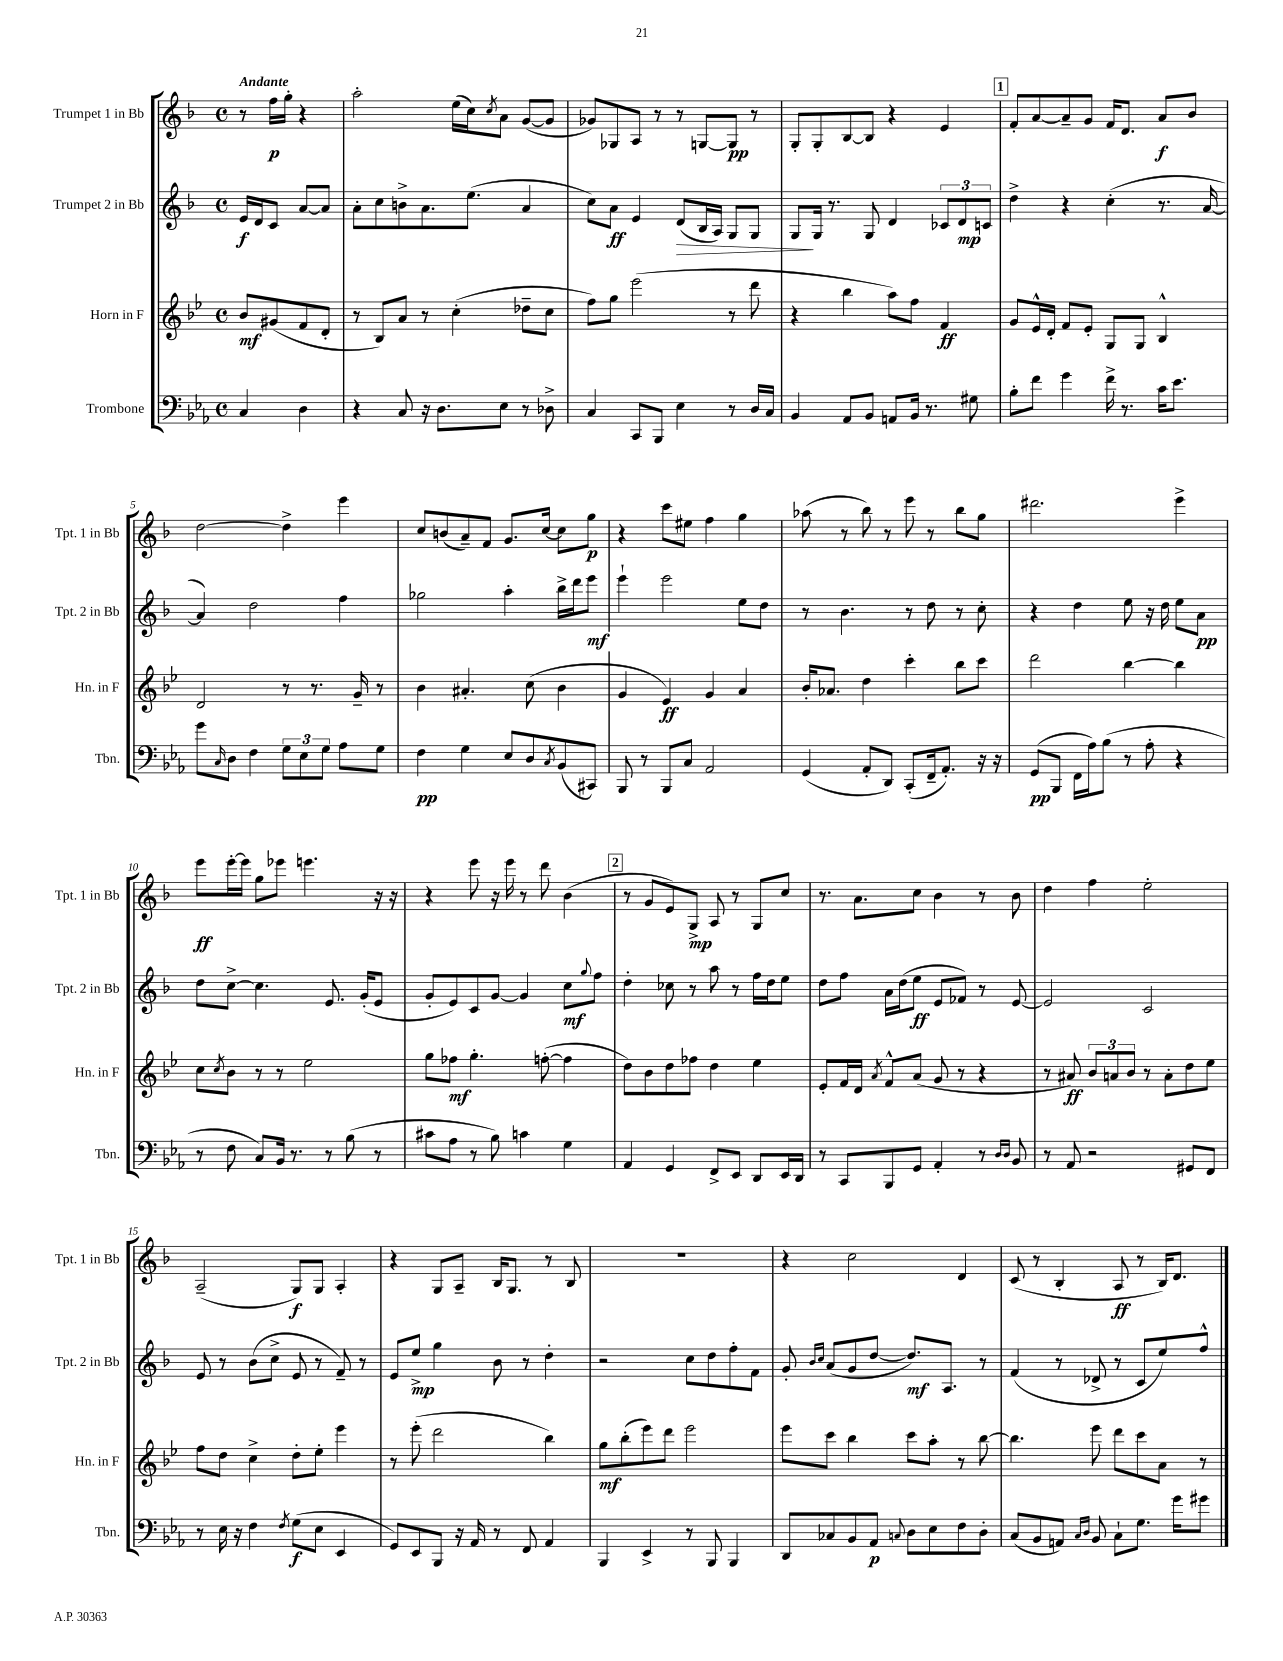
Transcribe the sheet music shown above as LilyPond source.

<<
\new StaffGroup <<
\new Staff = "s0" \with { instrumentName = "Trumpet 1 in Bb" shortInstrumentName = "Tpt. 1 in Bb" } {
    \clef treble \key f \major \defaultTimeSignature \time 4/4 \partial 2 \tempo "Andante"
    r8 f''16\p g''16-. r4 |
    a''2-. e''16( c''16) \acciaccatura { c''8 } a'8 g'8~( g'8 |
    ges'8) ges8 a8 r8 r8 g8~ g8\pp r8 |
    g8-. g8-. bes8~ bes8 r4 e'4 |
    \mark \markup { \box "1" } f'8-. a'8~ a'8-- g'8 f'16 d'8. a'8\f bes'8 |
    d''2~ d''4-> e'''4 |
    c''8 b'8( a'8--) f'8 g'8. c''16~ c''8 g''8\p |
    r4 c'''8 eis''8 f''4 g''4 |
    aes''8( r8 bes''8) r8 e'''8 r8 bes''8 g''8 |
    dis'''2. e'''4-> |
    e'''8\ff e'''16~-. e'''16 g''8 ees'''8 e'''4. r16 r16 |
    r4 e'''8 r16 e'''16 r8 d'''8 bes'4( |
    \mark \markup { \box "2" } r8 g'8 e'8) g8->\mp a8 r8 g8 c''8 |
    r8. a'8. c''8 bes'4 r8 bes'8 |
    d''4 f''4 e''2-. |
    a2--( g8\f) g8 a4-. |
    r4 g8 a8-- bes16 g8. r8 bes8 |
    r1 |
    r4 c''2 d'4 |
    c'8( r8 bes4-. a8\ff r8 bes16) d'8. \bar "|." |
}
\new Staff = "s1" \with { instrumentName = "Trumpet 2 in Bb" shortInstrumentName = "Tpt. 2 in Bb" } {
    \clef treble \key f \major \defaultTimeSignature \time 4/4 \partial 2
    e'16\f d'16 c'8 a'8~ a'8 |
    a'8-. c''8 b'8-> a'8. e''8.( a'4 |
    c''8) a'8\ff e'4 d'8\>( bes16 a16) g8 g8 |
    g8\! g16 r8. g8 d'4 \tuplet 3/2 { ces'8 d'8\mp c'8 } |
    \mark \markup { \box "1" } d''4-> r4 c''4-.( r8. a'16~ |
    a'4) d''2 f''4 |
    ges''2 a''4-. bes''16-> d'''16 e'''8\mf |
    e'''4-! e'''2 e''8 d''8 |
    r8 bes'4. r8 d''8 r8 c''8-. |
    r4 d''4 e''8 r16 d''16 e''8 a'8\pp |
    d''8 c''8~-> c''4. e'8. g'16-.( e'8 |
    g'8-. e'8) c'8 g'8~ g'4 c''8\mf \appoggiatura { g''8 } f''8 |
    \mark \markup { \box "2" } d''4-. ces''8 r8 a''8 r8 f''16 d''16 e''8 |
    d''8 f''8 a'16 d''16( e''8\ff e'8 fes'8) r8 e'8~ |
    e'2 c'2 |
    e'8 r8 bes'8( c''8-> e'8 r8 f'8--) r8 |
    e'8 e''8->\mp g''4 bes'8 r8 d''4-. |
    r2 c''8 d''8 f''8-. f'8 |
    g'8-. \grace { bes'16 c''16 } a'8( g'8 d''8~ d''8.\mf) a8. r8 |
    f'4( r8 des'8-> r8 c'8 e''8) f''8-^ \bar "|." |
}
\new Staff = "s2" \with { instrumentName = "Horn in F" shortInstrumentName = "Hn. in F" } {
    \clef treble \key bes \major \defaultTimeSignature \time 4/4 \partial 2
    bes'8\mf gis'8( f'8 d'8-. |
    r8 bes8) a'8 r8 c''4-.( des''8-- c''8 |
    f''8) g''8 ees'''2( r8 d'''8 |
    r4 bes''4 a''8) f''8 f'4\ff |
    \mark \markup { \box "1" } g'8 ees'16-^ d'16-. f'8 ees'8-. g8 g8 bes4-^ |
    d'2 r8 r8. g'16-- r8 |
    bes'4 ais'4.-. c''8( bes'4 |
    g'4 ees'4\ff) g'4 a'4 |
    bes'16-. aes'8. d''4 c'''4-. bes''8 c'''8 |
    d'''2 bes''4~ bes''4 |
    c''8 \acciaccatura { c''8 } bes'8 r8 r8 ees''2 |
    g''8 fes''8\mf g''4.-. f''8~-.( f''4 |
    \mark \markup { \box "2" } d''8) bes'8 d''8 fes''8 d''4 ees''4 |
    ees'8-. f'16 d'16 \acciaccatura { a'8 } f'8-^ a'8( g'8 r8 r4 |
    r8 ais'8\ff) \tuplet 3/2 { bes'8 a'8 bes'8 } r8 a'8-. d''8 ees''8 |
    f''8 d''8 c''4-> d''8-. ees''8-. ees'''4 |
    r8 ees'''8-.( d'''2 bes''4) |
    g''8\mf bes''8-.( ees'''8) d'''8 ees'''2 |
    ees'''8 c'''8 bes''4 c'''8 a''8-. r8 bes''8~ |
    bes''4. ees'''8 d'''8 c'''8 a'8 r8 \bar "|." |
}
\new Staff = "s3" \with { instrumentName = "Trombone" shortInstrumentName = "Tbn." } {
    \clef bass \key ees \major \defaultTimeSignature \time 4/4 \partial 2
    c4 d4 |
    r4 c8 r16 d8. ees8 r8 des8-> |
    c4 c,8 bes,,8 ees4 r8 d16 c16 |
    bes,4 aes,8 bes,8 a,8 bes,16 r8. gis8 |
    \mark \markup { \box "1" } bes8-. f'8 g'4 f'16-> r8. c'16 ees'8. |
    g'8 \grace { c16 } d8 f4 \tuplet 3/2 { g8 ees8 g8 } aes8 g8 |
    f4\pp g4 ees8 d8 \acciaccatura { c8 } bes,8( cis,8) |
    bes,,8 r8 bes,,8 c8 aes,2 |
    g,4( aes,8-. d,8) c,8-.( f,16-- aes,8.-.) r16 r16 |
    g,8\pp( bes,,8 f,16 aes16) bes8( r8 aes8-. r4 |
    r8 f8 c8) bes,16 r8. r8 bes8( r8 |
    cis'8 aes8 r8 bes8) c'4 g4 |
    \mark \markup { \box "2" } aes,4 g,4 f,8-> ees,8 d,8 ees,16 d,16 |
    r8 c,8 bes,,8 g,8 aes,4-. r8 \grace { d16 d16 } bes,8 |
    r8 aes,8 r2 gis,8 f,8 |
    r8 ees16 r16 f4 \acciaccatura { f8 } g8\f( ees8 ees,4 |
    g,8) ees,8 bes,,8 r16 aes,16 r8 f,8 aes,4 |
    bes,,4 ees,4-> r8 bes,,8 bes,,4 |
    d,8 ces8 bes,8 aes,8\p \appoggiatura { c8 } d8 ees8 f8 d8-. |
    c8( bes,8 a,8) \grace { c16 d16 } bes,8 c8-! g8. g'16 gis'8 \bar "|." |
}
>>
>>
